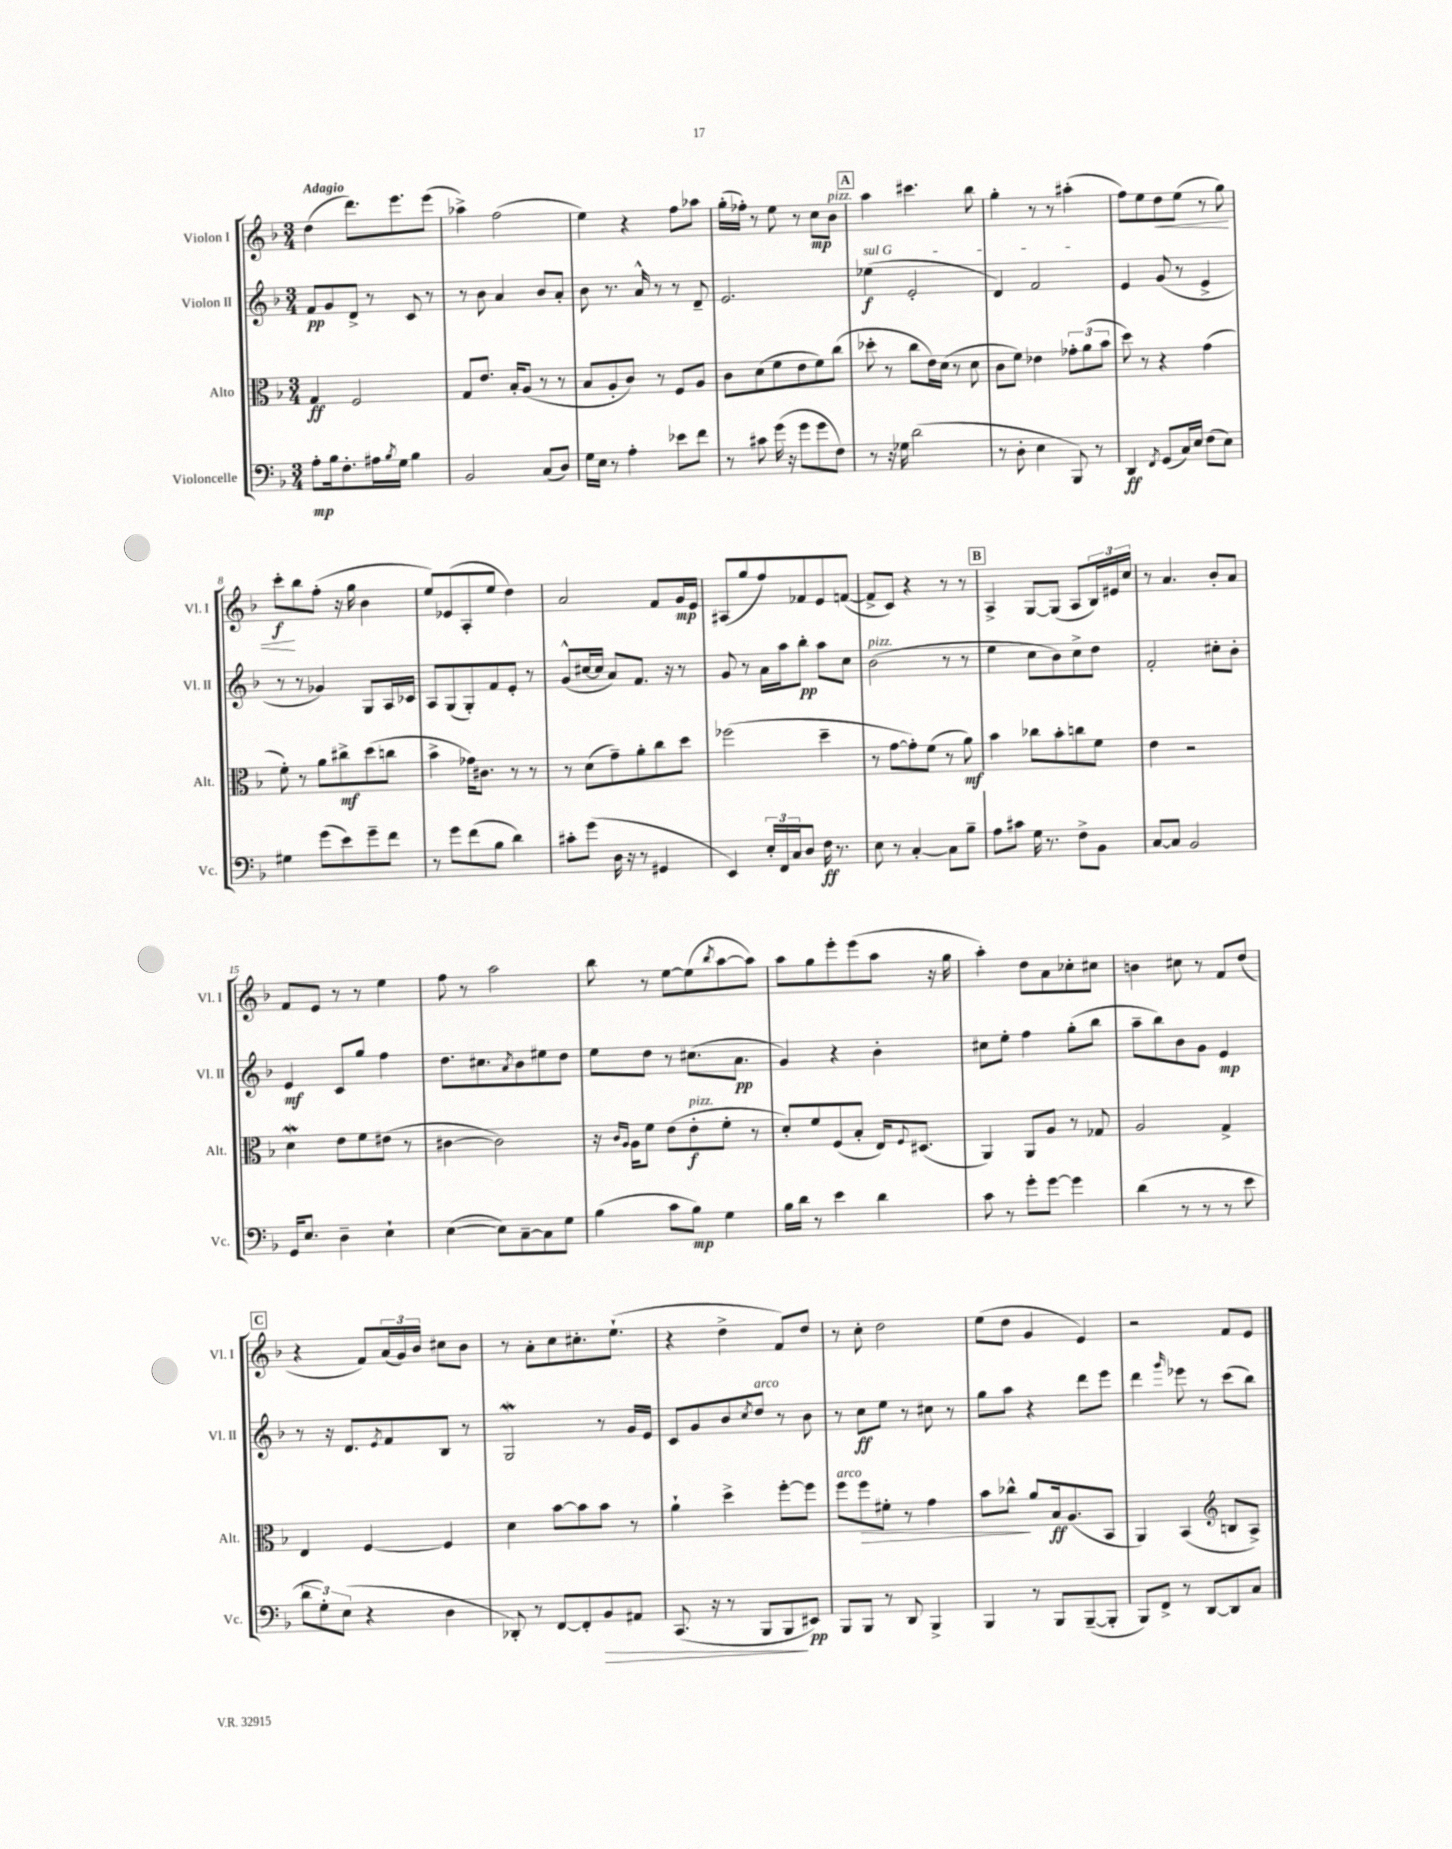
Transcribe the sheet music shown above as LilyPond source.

<<
\new StaffGroup <<
\new Staff = "s0" \with { instrumentName = "Violon I" shortInstrumentName = "Vl. I" } {
    \clef treble \key f \major \numericTimeSignature \time 3/4 \tempo "Adagio"
    d''4( d'''8.) e'''8. e'''8( |
    aes''4->) f''2( |
    e''4) r4 f''8 aes''8 |
    g''16-.( fes''16-.) r8 e''8 r8 c''8\mp bes'8^\markup { \italic "pizz." } |
    \mark \markup { \box "A" } a''4 cis'''4. bes''8 |
    g''4-. r8 r8 ais''4-.( |
    f''8) e''8 d''8\< e''8( r8 g''8) |
    c'''8-.\f\! bes''8 f''8-.( r16 g''16 bes'4 |
    e''8) ees'8( a8-. e''8 d''4) |
    a'2 f'8 g'16\mp e'16 |
    ais8( g''8 f''8) fes'8 e'8 f'8~( |
    f'8-> c'8) r4 r8 r8 |
    \mark \markup { \box "B" } a4-> g8~ g8( a8 \tuplet 3/2 { bes16) eis'16 c''16 } |
    r8 a'4. bes'8-. a'8 |
    f'8 e'8 r8 r8 e''4 |
    f''8 r8 a''2 |
    bes''8 r8 e''8~ e''8( \acciaccatura { bes''8 } a''8~ a''8) |
    a''8 g''8 e'''8-. e'''8( a''8 r16 g''16 |
    a''4-.) d''8 a'8 ces''8-. cis''8 |
    b'4 cis''8 r8 f'8 d''8( |
    \mark \markup { \box "C" } r4 f'8) \tuplet 3/2 { a'16( g'16) bes'16 } cis''8 bes'8 |
    r8 a'8-. c''8 cis''8.-. e''8.-!( |
    r4 d''4-> f'8) d''8 |
    r8 c''8-. d''2 |
    e''8( d''8 g'4 e'4) |
    r2 f'8 e'8 \bar "|." |
}
\new Staff = "s1" \with { instrumentName = "Violon II" shortInstrumentName = "Vl. II" } {
    \clef treble \key f \major \numericTimeSignature \time 3/4
    f'8\pp g'8 d'8-> r8 c'8 r8 |
    r8 bes'8 a'4 bes'8 a'8-. |
    bes'8 r8. a'16-^ r8 r8 d'8-- |
    e'2. |
    \mark \markup { \box "A" } \once \override TextSpanner.bound-details.left.text = \markup { \italic "sul G" } ees''4\f\startTextSpan( e'2-. |
    d'4) f'2\stopTextSpan |
    e'4 g'8( r8 e'4-> |
    r8 r8 ges'4) g8 a16 ces'16 |
    a8 g8( g8-.) f'8 e'8-. r8 |
    g'8-^( cis''16~ cis''16 a'8) f'8. r16 r8 |
    g'8 r8 a'16 a''16 bes''8-.\pp a''8 c''8 |
    bes'2^\markup { \italic "pizz." }( r8 r8 |
    \mark \markup { \box "B" } e''4 c''8 bes'8) c''8-> d''8 |
    f'2-. cis''8-. bes'8-. |
    e'4\mf c'8 g''8 f''4 |
    d''8. cis''8. \acciaccatura { a'8 } bes'8 eis''8 d''8 |
    e''8 d''8 r8 cis''8.( a'8.\pp |
    g'4) r4 bes'4-. |
    cis''8 e''8-. f''4 g''8-.( bes''8 |
    a''8-- bes''8) bes'8 g'8 e'4\mp |
    \mark \markup { \box "C" } r8 r16 d'8. \acciaccatura { e'8 } f'8 bes8 r8 |
    g2\mordent r8 g'16 e'16 |
    c'8 g'8 bes'8 \acciaccatura { c''8 } d''8^\markup { \italic "arco" } r8 bes'8 |
    r8 c''8\ff e''8 r8 cis''8 r8 |
    g''8 a''8 r4 d'''8 e'''8 |
    d'''4 \grace { g'''16 } ees'''8 r8 c'''8( bes''8) \bar "|." |
}
\new Staff = "s2" \with { instrumentName = "Alto" shortInstrumentName = "Alt." } {
    \clef alto \key f \major \numericTimeSignature \time 3/4
    g4\ff f2 |
    g8 e'8. bes16-. a8( r8 r8 |
    bes8 a8-. c'8) r8 f8 a8 |
    c'8 d'8( f'8 e'8 f'8) c''8( |
    \mark \markup { \box "A" } des''8-. r8 c''8 e'16) d'16( r8 d'8 |
    c'8 f'8) ees'4 \tuplet 3/2 { ges'8-. a'8( bes'8 } |
    d''8) r8 r4 g'4( |
    f'8-.) r8 a'8 cis''8->\mf d''8( c''8 |
    bes'4-> ges'16) cis'8. r8 r8 |
    r8 d'8( g'8--) a'8-. c''8 d''8 |
    fes''2( d''4-- |
    r8 g'8~ g'8-.) f'8( r8 a'8\mf) |
    \mark \markup { \box "B" } bes'4 ces''8 bes'8-. c''8 f'8 |
    e'4 r2 |
    d'4\mordent e'8 f'8 eis'8( r8 |
    cis'4~ cis'2) |
    r16 \grace { c'16 a16 } a16 f'8 e'8( e'8-.\f^\markup { \italic "pizz." } f'8-. r8 |
    d'8-.) f'8 f8( bes8-. e16) \appoggiatura { f8 } dis8.( |
    a,4) a,8 a8 r8 ges8 |
    a2 g4-> |
    \mark \markup { \box "C" } e4 f4~ f4 |
    d'4 bes'8~ bes'8 bes'8 r8 |
    a'4-! d''4-> f''8~-. f''8 |
    f''8^\markup { \italic "arco" } f''8\> fis'8-. r8 g'4 |
    bes'8 ces''8-^\! a'8 bes16\ff a8.( bes,8 |
    a,4) bes,4( \clef treble b8 a8->) \bar "|." |
}
\new Staff = "s3" \with { instrumentName = "Violoncelle" shortInstrumentName = "Vc." } {
    \clef bass \key f \major \numericTimeSignature \time 3/4
    a8-.\mp bes16 f8.-. ais16 \acciaccatura { bes8 } g16 bes4 |
    bes,2 c8( d8) |
    g16 e16 r8 a4-. ees'8 f'8 |
    r8 cis'8 g'16( r16 g'8 g'8 f8) |
    \mark \markup { \box "A" } r8 r16 ges16 d'2( |
    r8 d8-. e4 bes,,8) r8 |
    d,4\ff \acciaccatura { f,8 } g,8( c16) e16 f8( e8) |
    gis4 g'8( e'8) g'8-- f'8 |
    r8 g'8 f'8( bes8 d'4) |
    cis'8-. g'8( d16 r16 r8 gis,4 |
    e,4) \tuplet 3/2 { e16-. f,16 c16 } d8 f16\ff r8. |
    e8 r8 c4~-. c8 bes8-- |
    \mark \markup { \box "B" } a8 cis'8 g16 r8. f8-> bes,8 |
    c8~ c8 bes,2 |
    g,16 e8. d4-- e4-! |
    e4~( e8) c8~-- c8 g8 |
    bes4( c'8 bes8\mp) g4 |
    bes16 d'16 r8 e'4 d'4 |
    c'8 r8 g'8-. g'8~ g'4 |
    d'4( r8 r8 r8 e'8 |
    \mark \markup { \box "C" } \tuplet 3/2 { d'8 g8-.) e8( } r4 d4 |
    des,8-.) r8 f,8~ f,8-. bes,8\> ais,8 |
    c,8.( r16 r8 bes,,8 bes,,8\! eis,8\pp) |
    bes,,8 bes,,8 r8 d,8 bes,,4-> |
    bes,,4 r8 bes,,8 bes,,8~--( bes,,8-. |
    bes,,8) f,8-> r8 d,8~ d,8 c8 \bar "|." |
}
>>
>>
